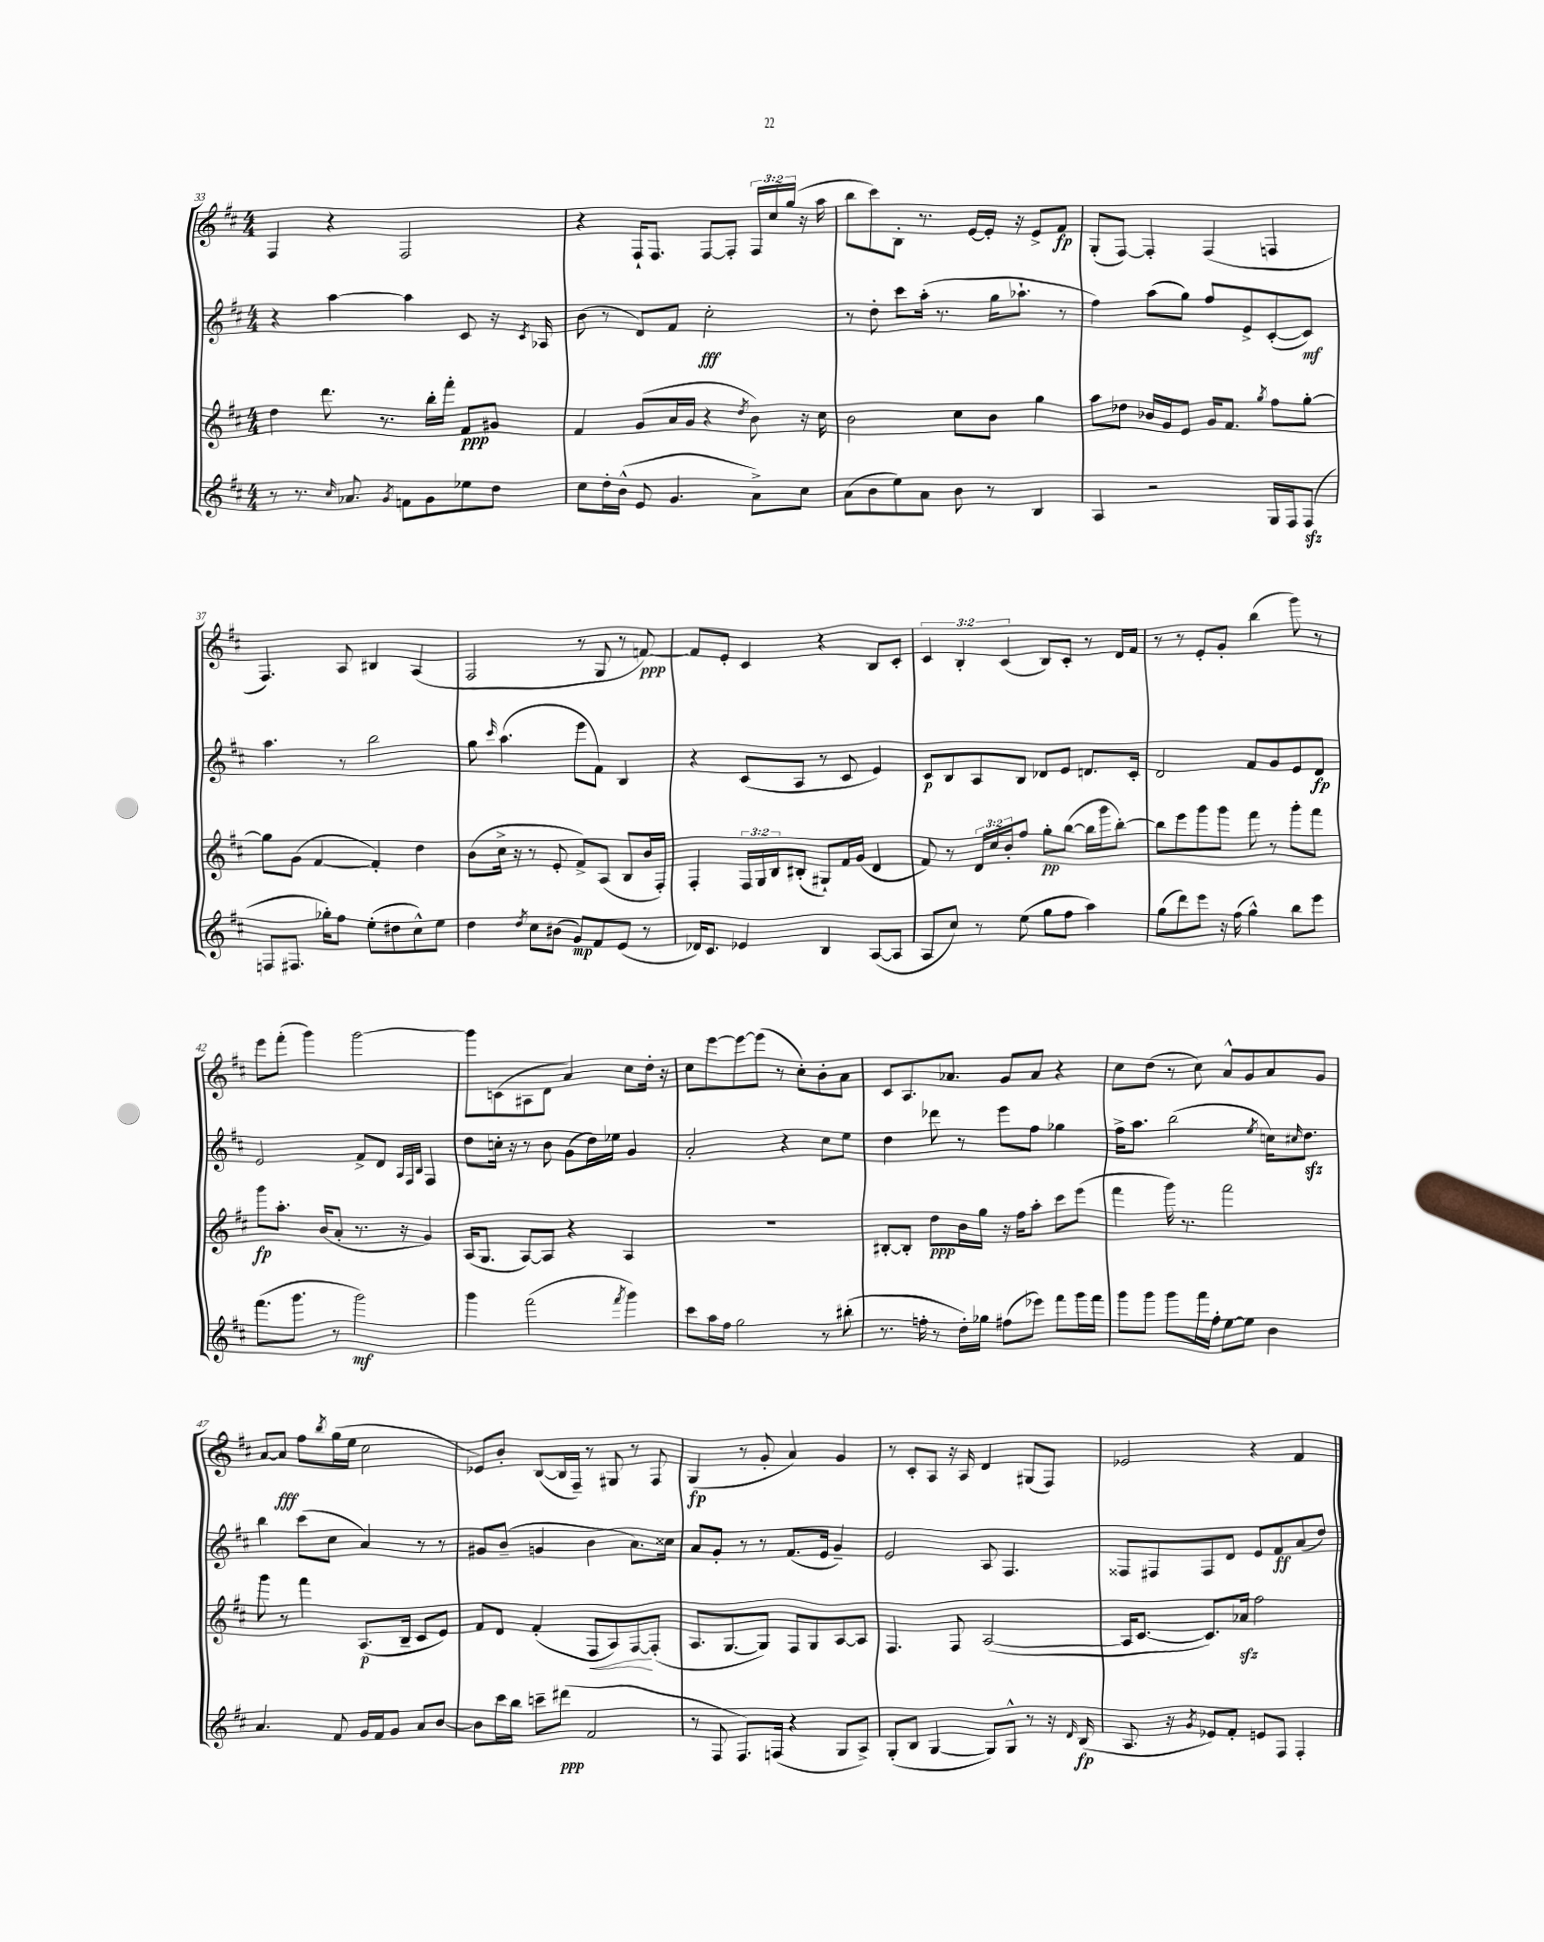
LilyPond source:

<<
\new StaffGroup <<
\new Staff = "s0" {
    \clef treble \key d \major \numericTimeSignature \time 4/4 \override Staff.TupletNumber.text = #tuplet-number::calc-fraction-text
    fis4 r4 fis2 |
    r4 fis16-! fis8. fis8~ fis8-. \tuplet 3/2 { fis16 cis''16 g''16( } r16 a''16 |
    b''8 cis'''8) b8-. r8. e'16~ e'16-. r16 e'8-> fis'8\fp |
    g8-.( fis8~) fis4-. fis4( f4 |
    fis4.) a8 bis4 a4( |
    fis2 r8 g8 r8 f'8~\ppp) |
    f'8 e'8-. cis'4 r4 b8 cis'8-. |
    \tuplet 3/2 { cis'4 b4-. cis'4( } b8) cis'8-. r8 d'16 fis'16 |
    r8 r8 e'8-. g'8-. b''4( g'''8) r8 |
    e'''8 fis'''8-.( g'''4) g'''2~ |
    g'''8 c'8( ais8 d'8 a'4) cis''8 d''16-. r16 |
    cis''8 e'''8~ e'''8~ e'''8( r8 cis''8-.) b'8-. a'8 |
    cis'8 a8. aes'8. g'8 aes'8 r4 |
    cis''8 d''8( r8 cis''8) a'8-^ g'8 a'8 g'8 |
    a'8~ a'8\fff fis''8 \acciaccatura { b''8 } g''16( e''16 cis''2 |
    ees'8) b'8-. b8~( b16 fis16--) r8 gis8 r8 fis8 |
    g4\fp( r8 g'8-. a'4) g'4 |
    r8 cis'8-. a8 r16 a16 d'4 gis8( fis8) |
    ees'2 r4 fis'4 \bar "|." |
}
\new Staff = "s1" {
    \clef treble \key d \major \numericTimeSignature \time 4/4
    r4 a''4~ a''4 cis'8 r16 \acciaccatura { cis'8 } aes16 |
    b'8( r8 d'8) fis'8 cis''2-.\fff |
    r8 d''8-. cis'''8 a''16-.( r8. g''16 aes''8.-! r8 |
    fis''4) a''8( g''8) fis''8 e'8-> cis'8~-.( cis'8\mf) |
    a''4. r8 b''2 |
    g''8 \grace { cis'''16 } a''4.( e'''8 fis'8) b4 |
    r4 cis'8( a8 r8 cis'8 e'4) |
    cis'8\p b8 a8 b8 des'8 e'8 d'8. cis'16-. |
    d'2 fis'8 g'8 e'8 d'8\fp |
    e'2 fis'8-> d'8 \grace { a32 fis32 b32 } fis4 |
    d''8 c''16-. r16 r8 b'8 g'8( d''16) ees''16 g'4 |
    a'2-. r4 cis''8 e''8 |
    d''4 des'''8 r8 e'''8 fis''8 ges''4 |
    fis''16-> a''8. b''2( \acciaccatura { e''8 } c''16) \grace { cis''16 } d''8.\sfz |
    b''4 cis'''8( cis''8 a'4) r8 r8 |
    gis'8 b'8--( g'4 b'4 a'8.) cisis''16 |
    a'8 g'8-. r8 r8 fis'8.( e'16 g'4--) |
    e'2 a8 fis4. |
    fisis8 fis8 fis8 d'8 e'8 fis'8\ff a'8( d''8) \bar "|." |
}
\new Staff = "s2" {
    \clef treble \key d \major \numericTimeSignature \time 4/4 \override Staff.TupletNumber.text = #tuplet-number::calc-fraction-text
    d''4 d'''8. r8. b''16-. fis'''16-. fis'8\ppp gis'8 |
    fis'4 g'8( a'16 g'16 r4 \acciaccatura { d''8 } b'8) r16 cis''16 |
    b'2 cis''8 b'8 g''4 |
    a''8 des''8 bes'16 g'16 e'8 g'16 fis'8. \acciaccatura { g''8 } fis''8 g''8~-. |
    g''8 g'8( fis'4~ fis'4-.) d''4 |
    b'8( cis''16-> r16 r8 e'8-. fis'8->) a8( b8 b'16 fis16-.) |
    fis4-. \tuplet 3/2 { fis16 g16 b16 } bis8-.( gis8-!) fis'16 g'16( d'4 |
    fis'8) r8 \tuplet 3/2 { d'16 cis''16 b'16-. } fis''8 g''8-.\pp b''8~( b''16 g'''16 b''8~-.) |
    b''8 e'''8 g'''8 g'''8 fis'''8 r8 g'''8-. fis'''8 |
    g'''8\fp a''8.-. b'16( a'8-. r8. r16 g'4) |
    a16( g8. a8~) a8 r4 a4 |
    R1 |
    bis8~-. bis8-. d''8\ppp b'16 g''16 r16 fis''16 a''8-. cis'''8 e'''8( |
    fis'''4 g'''16) r8. fis'''2 |
    g'''8 r8 fis'''4 a8.\p( b16-- cis'8 e'8) |
    fis'8 d'8 fis'4-.( fis8\< a8) fis8~\! fis8-.( |
    a8. g8.~ g8) fis8 g8 a8~ a8 |
    fis4. fis8 a2~( |
    a16 cis'8.~ cis'8.) aes'16\sfz fis''2 \bar "|." |
}
\new Staff = "s3" {
    \clef treble \key d \major \numericTimeSignature \time 4/4
    r8 r8. \grace { cis''16 } aes'8. \acciaccatura { g'8 } f'8 g'8 ees''8 d''8 |
    cis''8 d''16-. b'16-^( e'8 g'4. a'8->) cis''8 |
    a'8( b'8 e''8) a'8 b'8 r8 b4 |
    a4 r2 g16 fis16 fis8\sfz( |
    f8 fis8. ges''16-.) fis''8 e''8-.( dis''8 cis''8-^) e''8 |
    d''4 \acciaccatura { d''8 } cis''8 bis'8( g'8\mp) fis'8 e'8( r8 |
    des'16) cis'8. ees'4 b4 a8~( a8 |
    a8 cis''8) r8 e''8( g''8 fis''8 a''4) |
    g''8( d'''8) e'''8 r16 fis''16( g''4-^) b''8 e'''8 |
    fis'''8.( g'''8. r8 g'''2\mf) |
    g'''4 fis'''2( \acciaccatura { fis'''8 } g'''4) |
    cis'''8 a''16 fis''16 g''2 r8 bis''8-.( |
    r8. f''16-. r8 d''16-.) ges''16 fis''8( ees'''8) fis'''8 g'''16 fis'''16 |
    g'''8 g'''8 g'''8 fis'''16 fis''16-. e''8~ e''8 b'4 |
    a'4. fis'8 g'16 fis'16 g'8 a'8 b'8~ |
    b'8 cis'''16 b''16 c'''8-- dis'''8\ppp( fis'2 |
    r8 fis8 fis8.) f16( r4 g8 a8->) |
    g8-.( b8 g4~ g8) g8-^ r8 r16 \grace { d'16 } b16\fp( |
    a8. r16 \acciaccatura { g'8 } ees'8) fis'8-. e'8 fis8 fis4-. \bar "|." |
}
>>
>>
\layout { \context { \Score currentBarNumber = #33 } }
